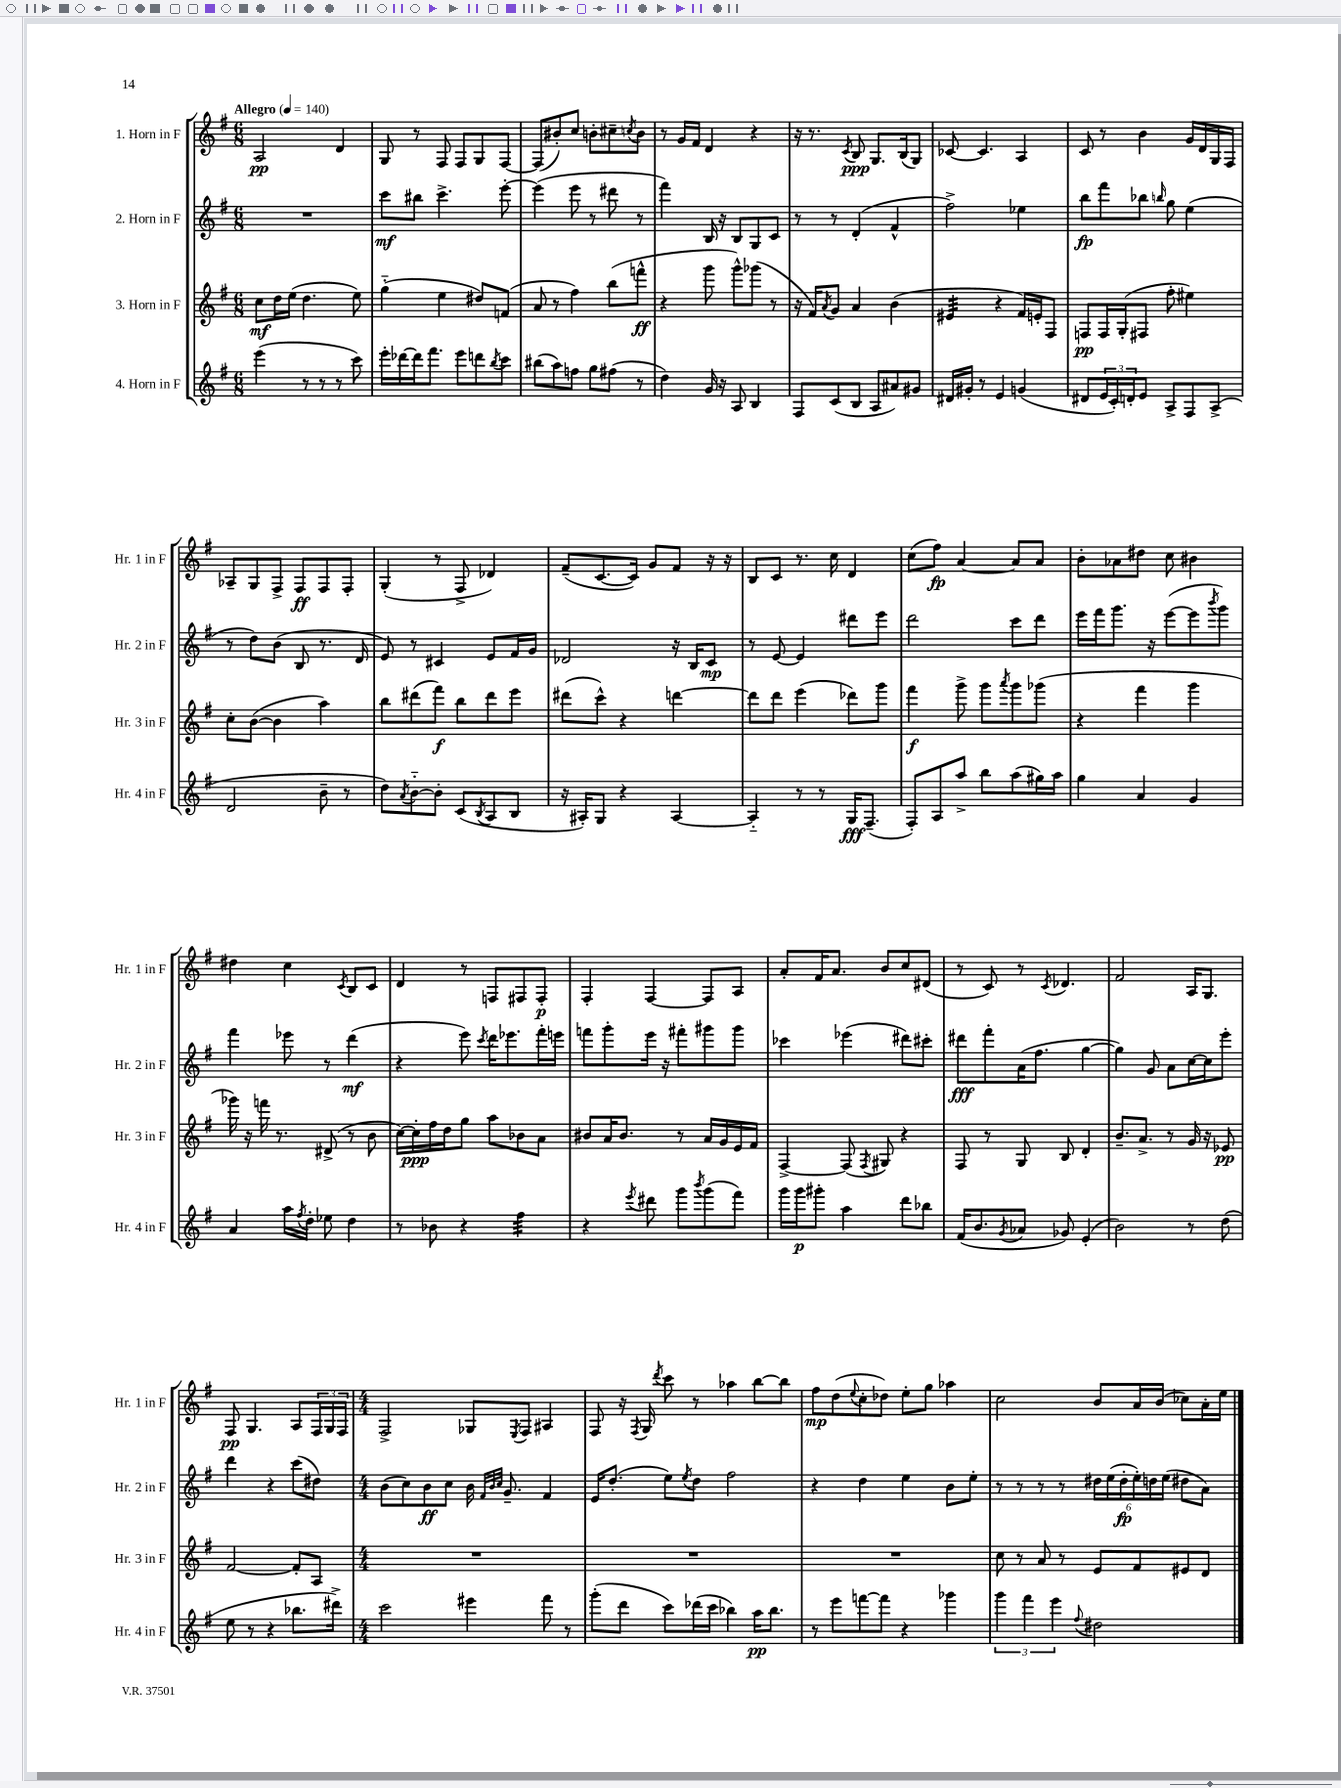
<<
\new StaffGroup <<
\new Staff = "s0" \with { instrumentName = "1. Horn in F" shortInstrumentName = "Hr. 1 in F" } {
    \clef treble \key g \major \numericTimeSignature \time 6/8 \tempo "Allegro" 4 = 140
    a2\pp d'4 |
    g8 r8 fis8 fis8 g8 fis8~ |
    fis8( bis'8-.) c''8 b'8-. cis''8-- \acciaccatura { c''8 } b'8 |
    r8 g'16 fis'16 d'4 r4 |
    r16 r8. \acciaccatura { c'8 } b8\ppp g8. b16( g8) |
    ces'8~ ces'4. a4 |
    c'8 r8 b'4 g'16 d'16 g16 fis16 |
    aes8-- g8 fis8-> fis8\ff fis8 fis8-. |
    g4-.( r8 fis8-> des'4) |
    fis'8--( c'8.~ c'16) g'8 fis'8 r16 r16 |
    b8 c'8 r8. c''16 d'4 |
    c''8( fis''8\fp) a'4~ a'8 a'8 |
    b'8-. aes'8 dis''8 c''8 bis'4 |
    dis''4 c''4 \acciaccatura { c'8 } b8 c'8 |
    d'4 r8 f8 fis8 fis8-.\p |
    fis4-. fis4~ fis8 a8 |
    a'8-. fis'16 a'8. b'8 c''8 dis'8( |
    r8 c'8) r8 \acciaccatura { c'8 } des'4. |
    fis'2 a16 g8. |
    fis8\pp g4. a8 \tuplet 3/2 { fis16 g16 fis16 } |
    \numericTimeSignature \time 4/4 fis2-> ges8 \acciaccatura { e8 } fis8 ais4 |
    fis8 r16 \acciaccatura { fis8 } g16 \acciaccatura { d'''8 } c'''8 r8 aes''4 b''8~ b''8 |
    fis''8\mp d''8( \appoggiatura { e''8 } c''8-. des''8) e''8-. g''8 aes''4 |
    c''2 b'8 a'16 b'16( ces''8) a'16-. e''16 \bar "|." |
}
\new Staff = "s1" \with { instrumentName = "2. Horn in F" shortInstrumentName = "Hr. 2 in F" } {
    \clef treble \key g \major \numericTimeSignature \time 6/8
    R2. |
    c'''8\mf bis''8 c'''4.-> e'''8~-. |
    e'''4( e'''8 r8 dis'''8 r8 |
    fis'''4) b16 r16 b8 g8 c'8 |
    r8 r8 d'4-.( fis'4-^ |
    fis''2->) ees''4 |
    b''8\fp fis'''8 bes''8 \grace { b''16 } g''8 e''4( |
    r8 d''8) b'8( b8 r8. d'16 |
    e'8) r8 cis'4 e'8 fis'16 g'16 |
    des'2 r16 b16 c'8\mp |
    r8 e'8~ e'4 dis'''8 e'''8 |
    d'''2 c'''8 d'''8 |
    e'''16 fis'''16 g'''8. r16 e'''8~( e'''8 \acciaccatura { b'''8 } g'''8) |
    fis'''4 ees'''8 r8 d'''4\mf( |
    r4 e'''8) \acciaccatura { c'''8 } d'''16 ees'''8. fis'''16-. e'''16 |
    f'''8 g'''8-. e'''16 r16 fis'''8-. gis'''8 gis'''8 |
    ces'''4 ees'''4( dis'''8) cis'''8-. |
    dis'''8\fff fis'''8-. a'16( fis''8. g''4~ |
    g''4) g'8 a'8 c''16~ c''16 e'''8-. |
    d'''4 r4 c'''8( dis''8) |
    \numericTimeSignature \time 4/4 b'8( c''8) b'8\ff c''8 b'16 \grace { fis'32 b'32 c''32 } g'8.-- fis'4 |
    e'16 d''8.-.( e''8) \acciaccatura { e''8 } d''8 fis''2 |
    r4 d''4 e''4 b'8 e''8-. |
    r8 r8 r8 r8 \tuplet 6/4 { dis''16 e''16( dis''16-.\fp e''16-.) d''16 e''16( } dis''8 a'8) \bar "|." |
}
\new Staff = "s2" \with { instrumentName = "3. Horn in F" shortInstrumentName = "Hr. 3 in F" } {
    \clef treble \key g \major \numericTimeSignature \time 6/8
    c''8\mf d''16 e''16( d''4. e''8) |
    g''4-_( e''4 dis''8) f'8( |
    a'8 r8 fis''4) b''8( f'''8-^\ff |
    r4 g'''8 g'''8-^) ges'''8( r8 |
    r16 fis'16) \acciaccatura { a'8 } g'8 a'4 b'4( |
    eis'4:32 r4 fis'16) e'16-. fis8 |
    f8\pp f16 g16-.( fis8 fis''8-. eis''4) |
    c''8-. b'8~( b'4 a''4) |
    b''8 dis'''8( fis'''8\f) b''8 dis'''8 e'''8 |
    dis'''8( c'''8-^) r4 d'''4~ |
    d'''8 d'''8 e'''4( des'''8) g'''8 |
    fis'''4\f g'''8-> g'''8 \acciaccatura { a'''8 } g'''8 ges'''8( |
    r4 fis'''4 g'''4 |
    ges'''16) r16 f'''16 r8. dis'8->( r8 b'8 |
    c''16~) c''16-.\ppp fis''16 d''16 g''8 a''8 bes'8 a'8 |
    bis'8 a'16 bis'8. r8 a'16 g'16 e'16 fis'16 |
    fis4~-> fis8( \acciaccatura { fis8 } gis8) r4 |
    fis8 r8 g8 b8 d'4-. |
    b'8.-- a'8.-> r8 g'16 r16 ees'8\pp |
    fis'2~ fis'8-. a8 |
    \numericTimeSignature \time 4/4 R1 |
    R1 |
    R1 |
    c''8 r8 a'8 r8 e'8 fis'8 eis'8 d'8 \bar "|." |
}
\new Staff = "s3" \with { instrumentName = "4. Horn in F" shortInstrumentName = "Hr. 4 in F" } {
    \clef treble \key g \major \numericTimeSignature \time 6/8
    e'''4( r8 r8 r8 c'''8) |
    e'''16-. des'''16~ des'''16 fis'''8. e'''8 d'''8 \acciaccatura { b''8 } c'''8 |
    bis''8( a''8) f''8 g''8 fis''8( r8 |
    d''4) g'16 r16 a8 b4 |
    fis8 c'8( b8 a8 ais'8) gis'8 |
    dis'16 gis'16-. r8 e'4 g'4( |
    dis'8 \tuplet 3/2 { e'16 c'16-.) d'16-. } e'8 a8-> fis8 a8->( |
    d'2 b'8-- r8 |
    d''8) \acciaccatura { a'8 } b'8~-_ b'8-. c'8( \acciaccatura { b8 } a8 b8 |
    r16 ais16-.) g8 r4 ais4~ |
    ais4-_ r8 r8 g16\fff fis8.--( |
    fis8-.) a8 a''8-> b''8 a''8( gis''16) a''16 |
    g''4 a'4 g'4 |
    a'4 a''16 \acciaccatura { fis''8 } d''16-. ees''8 d''4 |
    r8 bes'8 r4 fis''4:32 |
    r4 \acciaccatura { e'''8 } dis'''8 g'''8 \acciaccatura { b'''8 } g'''8( fis'''8) |
    g'''16 g'''16\p gis'''8-. a''4 d'''8 bes''8 |
    fis'16( b'8. \acciaccatura { g'8 } aes'8 ges'8) e'4-.( |
    b'2) r8 d''8( |
    e''8 r8 r4 bes''8. dis'''16->) |
    \numericTimeSignature \time 4/4 c'''2 eis'''4 fis'''8 r8 |
    g'''8-.( d'''8 c'''8) des'''16( c'''16 bes''4) a''16\pp bes''8. |
    r8 e'''8 f'''8~ f'''8 r4 ges'''4 |
    \tuplet 3/2 { g'''4 fis'''4 e'''4 } \appoggiatura { fis''8 } dis''2 \bar "|." |
}
>>
>>
\layout { \context { \Score \remove "Bar_number_engraver" } }
